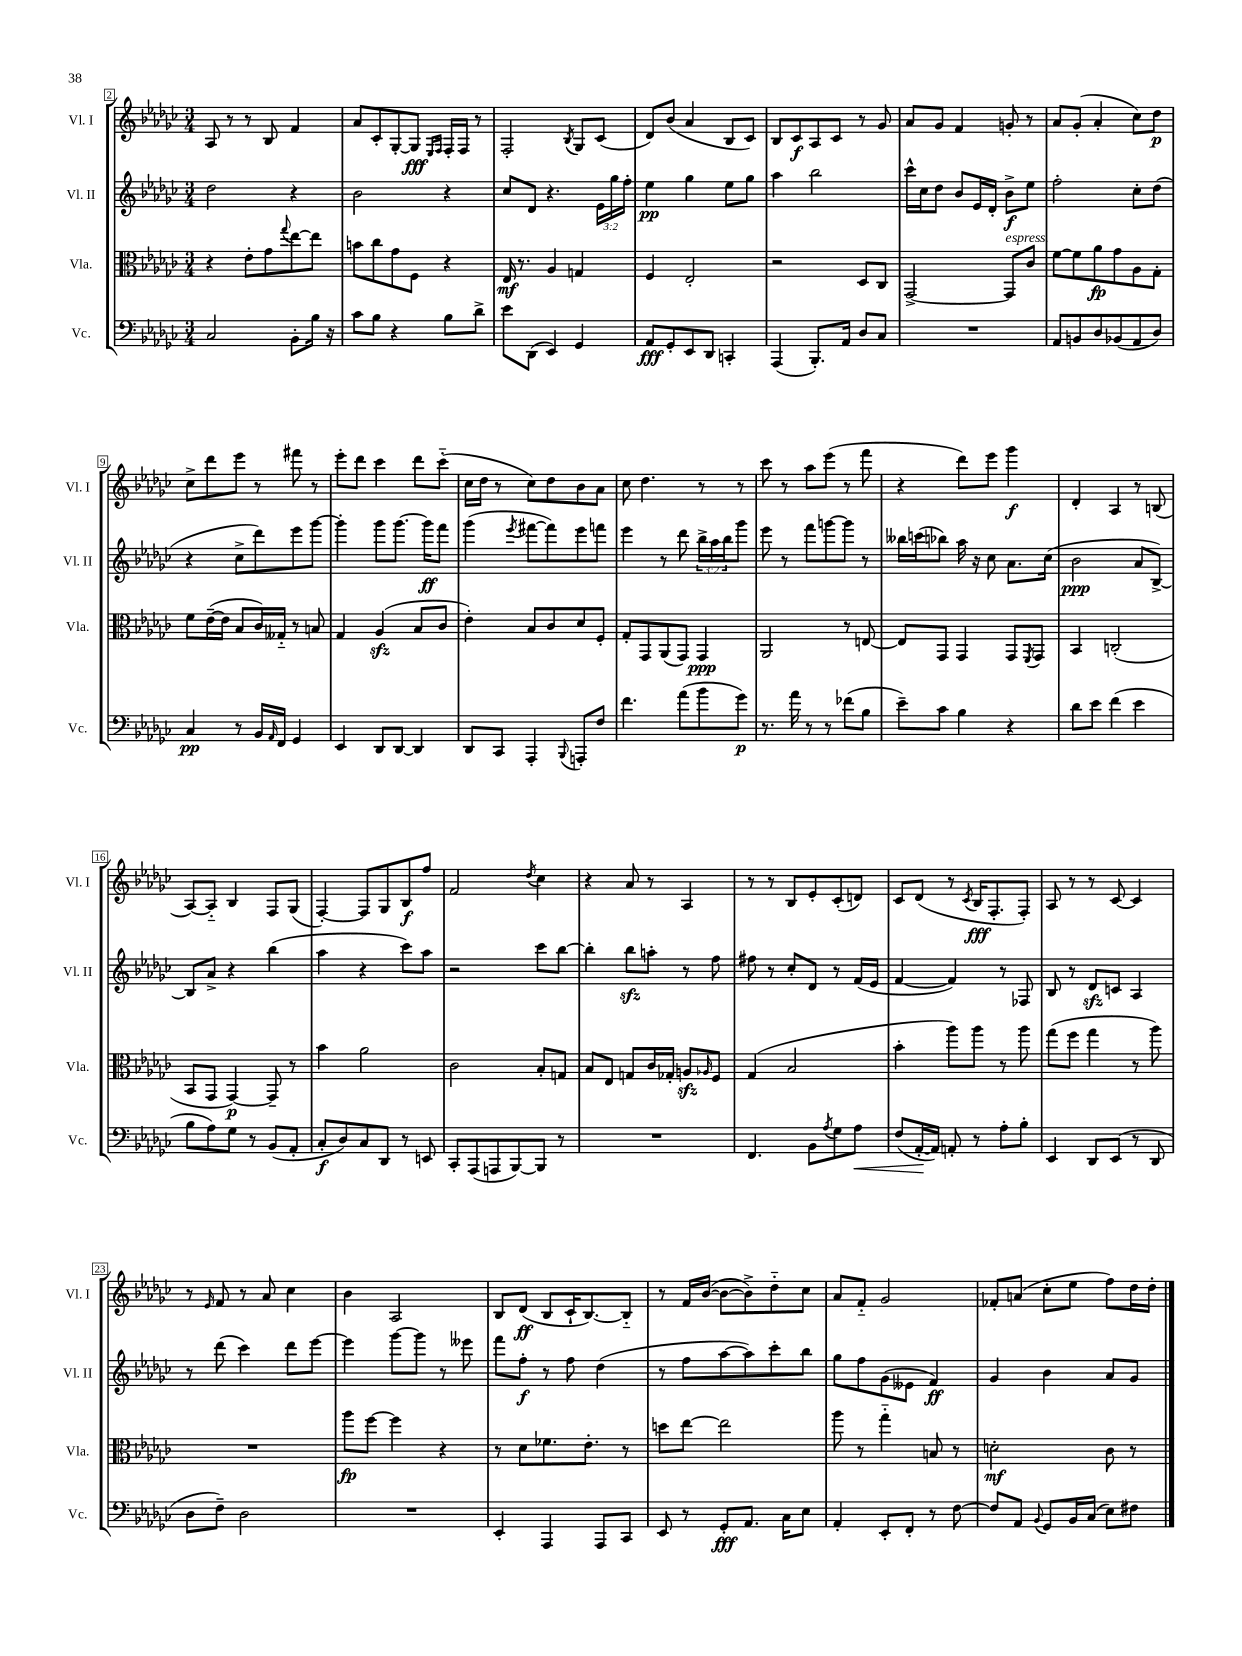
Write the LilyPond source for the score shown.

<<
\new StaffGroup <<
\new Staff = "s0" \with { instrumentName = "Vl. I" shortInstrumentName = "Vl. I" } {
    \clef treble \key ges \major \numericTimeSignature \time 3/4
    aes8 r8 r8 bes8 f'4 |
    aes'8 ces'8-. ges8~-. ges8\fff \grace { ees16 f16 } f16-. f16 r8 |
    f2-. \acciaccatura { bes8 } ges8 ces'8( |
    des'8) bes'8( aes'4 bes8 ces'8) |
    bes8 ces'8\f aes8 ces'8 r8 ges'8 |
    aes'8 ges'8 f'4 g'8-. r8 |
    aes'8 ges'8-.( aes'4-. ces''8) des''8\p |
    ces''8-> des'''8 ees'''8 r8 fis'''8 r8 |
    ees'''8-. des'''8 ces'''4 des'''8 ces'''8-_( |
    ces''16 des''16 r8 ces''8) des''8 bes'8 aes'8 |
    ces''8 des''4. r8 r8 |
    ces'''8 r8 aes''8 ees'''8( r8 f'''8 |
    r4 des'''8) ees'''8 ges'''4\f |
    des'4-. aes4 r8 b8( |
    aes8~) aes8-_ bes4 f8 ges8( |
    f4~-.) f8 ges8 bes8\f f''8 |
    f'2 \acciaccatura { des''8 } ces''4 |
    r4 aes'8 r8 aes4 |
    r8 r8 bes8 ees'8-. ces'8-.( d'8) |
    ces'8 des'8( r8 \acciaccatura { ces'8 } bes16\fff f8.-. f8-.) |
    aes8 r8 r8 ces'8~ ces'4 |
    r8 \grace { ees'16 } f'8 r8 aes'8 ces''4 |
    bes'4 aes2 |
    bes8 des'8\ff( bes8 ces'16-! bes8.~) bes8-_ |
    r8 f'16 bes'16~( bes'8~ bes'8->) des''8-_ ces''8 |
    aes'8 f'8-_ ges'2 |
    fes'8-. a'8( ces''8-. ees''8 f''8) des''16 des''16-. \bar "|." |
}
\new Staff = "s1" \with { instrumentName = "Vl. II" shortInstrumentName = "Vl. II" } {
    \clef treble \key ges \major \numericTimeSignature \time 3/4 \override Staff.TupletNumber.text = #tuplet-number::calc-fraction-text
    des''2 r4 |
    bes'2 r4 |
    ces''8 des'8 r4. \tuplet 3/2 { ees'16 ges''16 f''16-. } |
    ees''4\pp ges''4 ees''8 ges''8 |
    aes''4 bes''2 |
    ces'''16-^ ces''16 des''8 bes'8 ees'16 des'16-. bes'8->\f ees''8 |
    f''2-. ces''8-. des''8( |
    r4 ces''8-> des'''8) ees'''8 ges'''8~ |
    ges'''4-. ges'''8 ges'''8.~ ges'''16\ff f'''8 |
    ges'''4( \acciaccatura { ees'''8 } fis'''8~ fis'''8) ees'''8 f'''8 |
    ees'''4 r8 des'''8 \tuplet 3/2 { bes''16-> aes''16 bes''16 } ges'''8 |
    ees'''8 r8 f'''8 g'''8~ g'''8 r8 |
    beses''16 c'''16( bes''8) aes''16 r16 ces''8 aes'8. ces''16( |
    bes'2\ppp aes'8 bes8~->) |
    bes8 aes'8-> r4 bes''4( |
    aes''4 r4 ces'''8) aes''8 |
    r2 ces'''8 bes''8~ |
    bes''4-. bes''8\sfz a''8-. r8 f''8 |
    fis''8 r8 ces''8-. des'8 r8 f'16( ees'16 |
    f'4~ f'4) r8 fes8 |
    bes8 r8 des'8\sfz c'8 aes4 |
    r8 des'''8( ces'''4) des'''8 ees'''8~ |
    ees'''4 ges'''8~ ges'''8 r8 eeses'''8 |
    f'''8 f''8-.\f r8 f''8 des''4( |
    r8 f''8 aes''8~ aes''8) ces'''8-. bes''8 |
    ges''8 f''8 ges'8( eeses'8 f'4\ff) |
    ges'4 bes'4 aes'8 ges'8 \bar "|." |
}
\new Staff = "s2" \with { instrumentName = "Vla." shortInstrumentName = "Vla." } {
    \clef alto \key ges \major \numericTimeSignature \time 3/4
    r4 ees'8-. ges'8 \appoggiatura { ges''8 } ees''8~ ees''8 |
    b'8 ces''8 ges'8 f8 r4 |
    ees16\mf r8. aes4 g4 |
    f4 ees2-. |
    r2 des8 ces8 |
    ges,2~-> ges,8^\markup { \italic "espress." } ces'8 |
    f'8~ f'8 aes'8\fp ges'8 aes8 ges8-. |
    f'8 ees'16~--( ees'16 bes8 ces'16) geses16-_ r8 b8 |
    ges4 aes4\sfz( bes8 ces'8 |
    ees'4-.) bes8 ces'8 des'8 f8-. |
    ges8-. ges,8 aes,8( ges,8) ges,4\ppp |
    aes,2 r8 e8~ |
    e8 ges,8 ges,4 ges,8 \acciaccatura { f,8 } ges,8 |
    bes,4 c2-.( |
    bes,8 ges,8 ges,4~\p) ges,8-- r8 |
    bes'4 aes'2 |
    ces'2 bes8-. g8 |
    bes8 ees8 g8 ces'16 ges16-. a8\sfz \grace { aes16 } f8 |
    ges4( bes2 |
    bes'4-. aes''8) aes''8 r8 aes''8 |
    ges''8( f''8 ges''4 r8 aes''8) |
    R2. |
    aes''8\fp f''8~ f''4 r4 |
    r8 des'8 fes'8. ees'8.-. r8 |
    d''8 ees''8~ ees''2 |
    aes''8 r8 ges''4-_ b8 r8 |
    d'2-.\mf ces'8 r8 \bar "|." |
}
\new Staff = "s3" \with { instrumentName = "Vc." shortInstrumentName = "Vc." } {
    \clef bass \key ges \major \numericTimeSignature \time 3/4
    ces2 bes,8-. bes16 r16 |
    ces'8 bes8 r4 bes8 des'8-> |
    ees'8 des,8( ees,4) ges,4 |
    aes,8\fff ges,8-. ees,8 des,8 c,4-. |
    aes,,4( bes,,8.-.) aes,16 des8 ces8 |
    R2. |
    aes,8 b,8 des8 bes,8( aes,8 des8) |
    ces4\pp r8 bes,16 \grace { aes,16 } f,16 ges,4 |
    ees,4 des,8 des,8~ des,4 |
    des,8 ces,8 aes,,4-. \appoggiatura { bes,,8 } a,,8-. f8 |
    f'4. aes'8( bes'8 ges'8\p) |
    r8. aes'16 r8 r8 fes'8( bes8 |
    ees'8--) ces'8 bes4 r4 |
    des'8 ees'8 f'4( ees'4 |
    bes8 aes8) ges8 r8 bes,8( aes,8-. |
    ces8-.\f des8) ces8 des,8 r8 e,8 |
    ces,8-. aes,,8( a,,8 bes,,8~) bes,,8 r8 |
    R2. |
    f,4. bes,8 \acciaccatura { aes8 } ges8 aes8\< |
    f8( aes,16~-.\! aes,16) a,8-. r8 aes8-. bes8-. |
    ees,4 des,8 ees,8( r8 des,8 |
    des8 f8--) des2 |
    R2. |
    ees,4-. aes,,4 aes,,8 ces,8 |
    ees,8 r8 ges,8-.\fff aes,8. ces16 ees8 |
    aes,4-. ees,8-. f,8-. r8 f8~ |
    f8 aes,8 \appoggiatura { bes,8 } ges,8 bes,16 ces16( ees8) fis8 \bar "|." |
}
>>
>>
\layout { \context { \Score currentBarNumber = #2 \override BarNumber.stencil = #(make-stencil-boxer 0.1 0.3 ly:text-interface::print) } }
